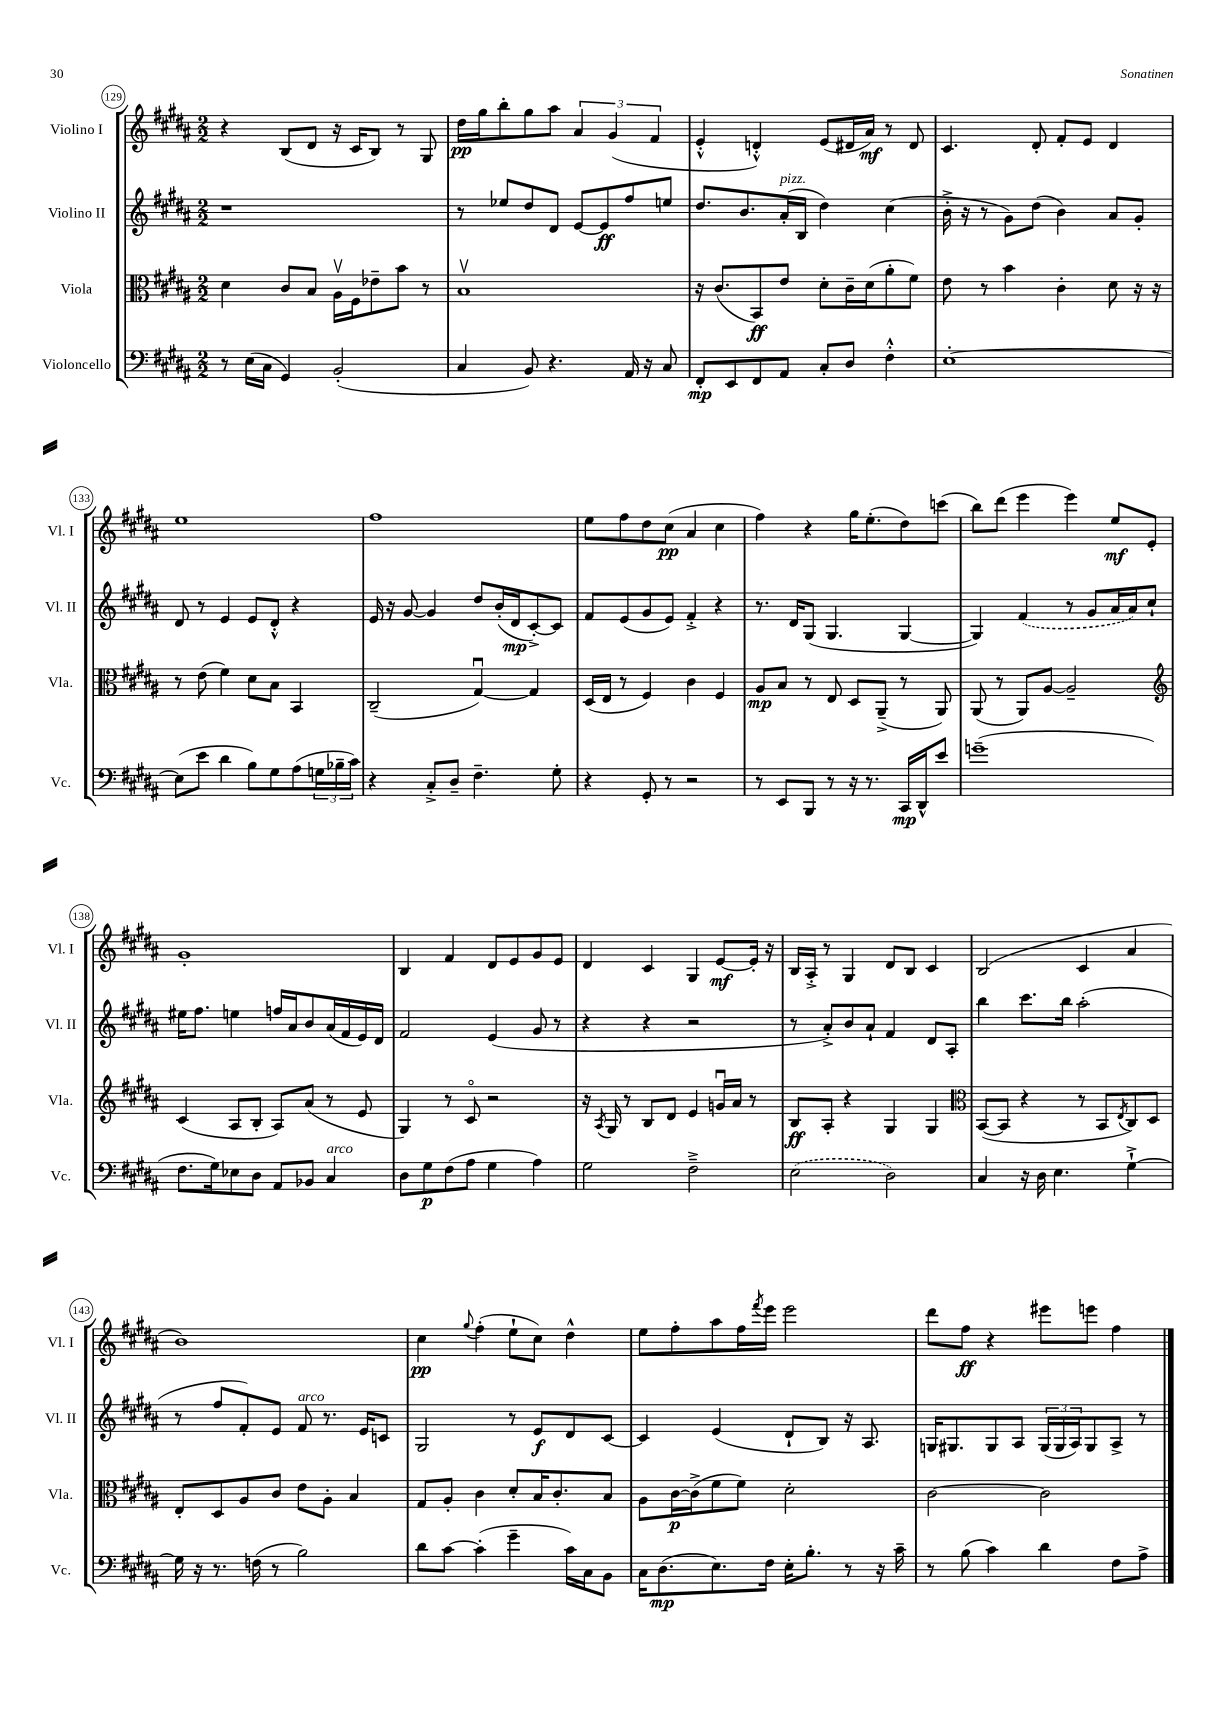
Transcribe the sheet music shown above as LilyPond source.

<<
\new StaffGroup <<
\new Staff = "s0" \with { instrumentName = "Violino I" shortInstrumentName = "Vl. I" } {
    \clef treble \key b \major \numericTimeSignature \time 2/2
    r4 b8( dis'8 r16 cis'16 b8) r8 gis8 |
    dis''16\pp gis''16 b''8-. gis''8 ais''8 \tuplet 3/2 { ais'4 gis'4( fis'4 } |
    e'4-.-^ d'4-.-^) e'8( dis'16 ais'16\mf) r8 dis'8 |
    cis'4. dis'8-. fis'8-. e'8 dis'4 |
    e''1 |
    fis''1 |
    e''8 fis''8 dis''8 cis''8\pp( ais'4 cis''4 |
    fis''4) r4 gis''16 e''8.-.( dis''8) c'''8( |
    b''8) dis'''8( e'''4 e'''4) e''8\mf e'8-. |
    gis'1-. |
    b4 fis'4 dis'8 e'8 gis'8 e'8 |
    dis'4 cis'4 gis4 e'8~\mf e'16-. r16 |
    b16 ais16-.-> r8 gis4 dis'8 b8 cis'4 |
    b2( cis'4 ais'4 |
    b'1) |
    cis''4\pp \appoggiatura { gis''8 } fis''4-.( e''8-! cis''8) dis''4-^ |
    e''8 fis''8-. ais''8 fis''16 \acciaccatura { fis'''8 } e'''16 e'''2 |
    dis'''8 fis''8\ff r4 eis'''8 e'''8 fis''4 \bar "|." |
}
\new Staff = "s1" \with { instrumentName = "Violino II" shortInstrumentName = "Vl. II" } {
    \clef treble \key b \major \numericTimeSignature \time 2/2
    r1 |
    r8 ees''8 dis''8 dis'8 e'8~ e'8\ff fis''8 e''8 |
    dis''8. b'8. ais'16-.^\markup { \italic "pizz." }( b16 dis''4) cis''4( |
    b'16-.-> r16 r8 gis'8) dis''8( b'4) ais'8 gis'8-. |
    dis'8 r8 e'4 e'8 dis'8-.-^ r4 |
    e'16 r16 gis'8~ gis'4 dis''8 b'16-.( dis'16\mp cis'8~-.->) cis'8 |
    fis'8 e'8( gis'8 e'8) fis'4-.-> r4 |
    r8. dis'16 gis8( gis4. gis4~ |
    gis4) \once \slurDashed fis'4( r8 gis'8 ais'16 ais'16) cis''8-! |
    eis''16 fis''8. e''4 f''16 ais'16 b'8 ais'16( fis'16 e'16) dis'16 |
    fis'2 e'4( gis'8 r8 |
    r4 r4 r2 |
    r8 ais'8-.->) b'8 ais'8-! fis'4 dis'8 ais8-. |
    b''4 cis'''8. b''16 ais''2-.( |
    r8 fis''8 fis'8-.) e'8 fis'8^\markup { \italic "arco" } r8. e'16 c'8 |
    gis2 r8 e'8\f dis'8 cis'8~ |
    cis'4 e'4( dis'8-! b8) r16 ais8. |
    g16 gis8. gis8 ais8 \tuplet 3/2 { gis16( gis16 ais16) } gis8 ais8-> r8 \bar "|." |
}
\new Staff = "s2" \with { instrumentName = "Viola" shortInstrumentName = "Vla." } {
    \clef alto \key b \major \numericTimeSignature \time 2/2
    dis'4 cis'8 b8 ais16\upbow fis16 ees'8-- b'8 r8 |
    b1\upbow |
    r16 cis'8.( b,8\ff) e'8 dis'8-. cis'16-- dis'16( ais'8-. fis'8) |
    e'8 r8 b'4 cis'4-. dis'8 r16 r16 |
    r8 e'8( fis'4) dis'8 b8 b,4 |
    cis2--( gis4~\downbow) gis4 |
    dis16( e16 r8 fis4) cis'4 fis4 |
    ais8\mp b8 r8 e8 dis8 ais,8--->( r8 ais,8) |
    ais,8( r8 ais,8) ais8~ ais2-- |
    \clef treble cis'4( ais8 b8-. ais8) ais'8( r8 e'8 |
    gis4) r8 cis'8\flageolet r2 |
    r16 \acciaccatura { ais8 } gis16 r8 b8 dis'8 e'4 g'16\downbow ais'16 r8 |
    b8\ff ais8-. r4 gis4 gis4 |
    \clef alto b,8~( b,8 r4 r8 b,8 \acciaccatura { e8 } cis8) dis8 |
    e8-. dis8 ais8 cis'8 e'8 ais8-. b4 |
    gis8 ais8-. cis'4 dis'8-. b16 cis'8.-. b8 |
    ais8 cis'16~\p cis'16->( fis'8 fis'8) dis'2-. |
    cis'2~ cis'2 \bar "|." |
}
\new Staff = "s3" \with { instrumentName = "Violoncello" shortInstrumentName = "Vc." } {
    \clef bass \key b \major \numericTimeSignature \time 2/2
    r8 e16( cis16 gis,4) b,2-.( |
    cis4 b,8) r4. ais,16 r16 cis8 |
    fis,8-.\mp e,8 fis,8 ais,8 cis8-. dis8 fis4-.-^ |
    e1~-. |
    e8( e'8 dis'4 b8) gis8 ais8( \tuplet 3/2 { g16 bes16-- cis'16) } |
    r4 cis8-.-> dis8-- fis4.-- gis8-. |
    r4 gis,8-. r8 r2 |
    r8 e,8 b,,8 r8 r16 r8. cis,16\mp dis,16-^ e'8 |
    g'1--( |
    fis8. gis16) ees8 dis8 ais,8 bes,8 cis4^\markup { \italic "arco" } |
    dis8 gis8\p fis8( ais8 gis4 ais4) |
    gis2 fis2---> |
    \once \slurDashed e2( dis2) |
    cis4 r16 dis16 e4. gis4~-!-> |
    gis16 r16 r8. f16( r8 b2) |
    dis'8 cis'8~ cis'4-.( gis'4-- cis'16) cis16 b,8 |
    cis16 dis8.\mp( e8.) fis16 e16-. b8.-. r8 r16 cis'16-- |
    r8 b8( cis'4) dis'4 fis8 ais8-> \bar "|." |
}
>>
>>
\layout { \context { \Score currentBarNumber = #129 \override BarNumber.stencil = #(make-stencil-circler 0.1 0.3 ly:text-interface::print) } }
